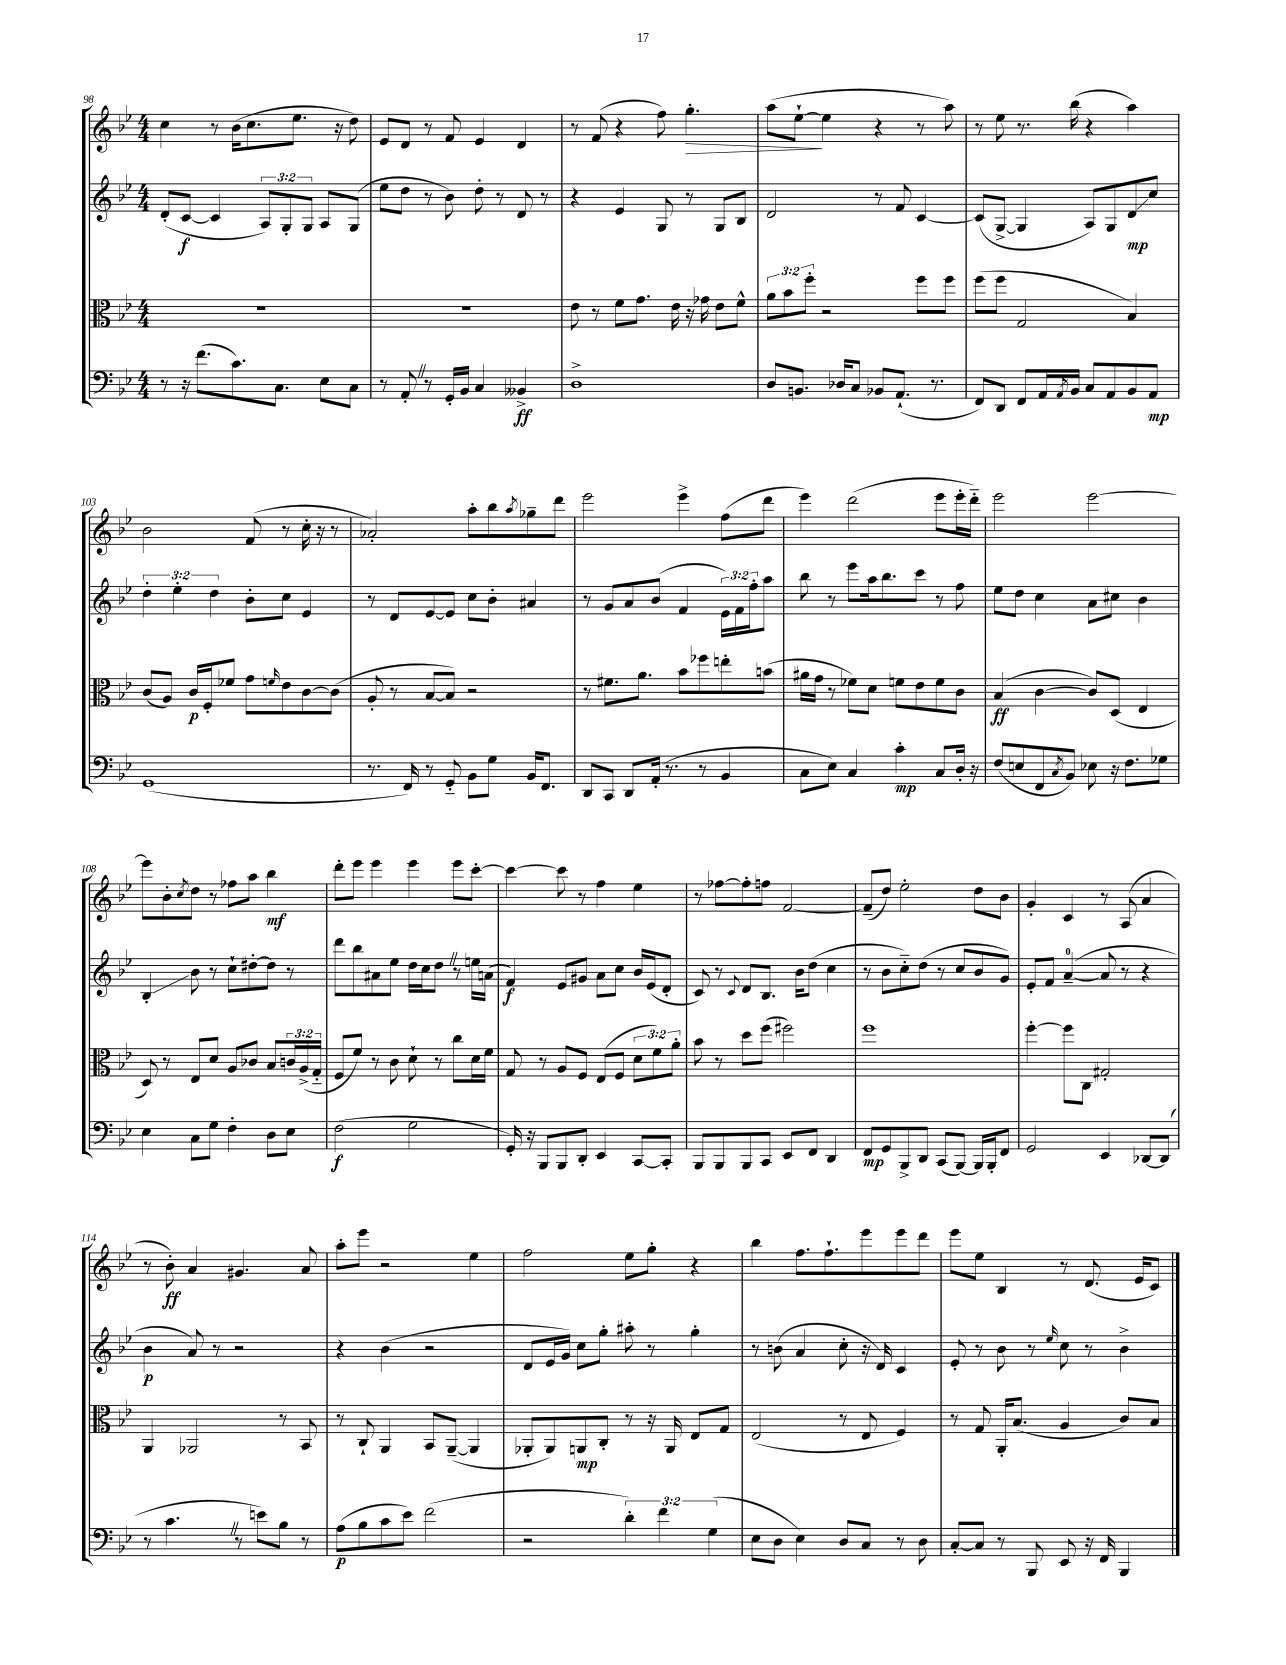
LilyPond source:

<<
\new StaffGroup <<
\new Staff = "s0" {
    \clef treble \key bes \major \numericTimeSignature \time 4/4
    c''4 r8 bes'16( c''8. ees''8. r16 d''8) |
    ees'8 d'8 r8 f'8 ees'4 d'4 |
    r8 f'8( r4 f''8) g''4.-.\> |
    a''8( ees''8~-!\! ees''4 r4 r8 a''8) |
    r8 ees''8 r8. bes''16( r4 a''4) |
    bes'2 f'8( r8 c''16-. r16 r8 |
    aes'2-.) a''8-. bes''8 \acciaccatura { a''8 } ges''8-- d'''8 |
    ees'''2 ees'''4-> f''8( d'''8 |
    ees'''4) d'''2( ees'''8 ees'''16-. d'''16-_) |
    ees'''2 ees'''2~ |
    ees'''8 bes'8-. \acciaccatura { c''8 } d''8 r8 fes''8 a''8 bes''4\mf |
    d'''8-. ees'''8 ees'''4 ees'''4 ees'''8 c'''8~-. |
    c'''4~ c'''8 r8 f''4 ees''4 |
    r8 fes''8~ fes''8-. f''8 f'2~ |
    f'8--( d''8) ees''2-. d''8 bes'8 |
    g'4-. c'4 r8 a8( a'4 |
    r8 bes'8-.\ff) a'4 gis'4. a'8 |
    a''8-. ees'''8 r2 ees''4 |
    f''2 ees''8 g''8-. r4 |
    bes''4 f''8. f''8.-! ees'''8 ees'''8 d'''8 |
    ees'''8 ees''8 bes4 r8 d'8.( ees'16 c'8) \bar "|." |
}
\new Staff = "s1" {
    \clef treble \key bes \major \numericTimeSignature \time 4/4 \override Staff.TupletNumber.text = #tuplet-number::calc-fraction-text
    d'8-.( c'8~\f c'4 \tuplet 3/2 { a8) g8-. g8 } a8 g8( |
    ees''8 d''8 r8 bes'8) d''8-. r8 d'8 r8 |
    r4 ees'4 g8 r8 g8 bes8 |
    d'2 r8 f'8 c'4~ |
    c'8( g8~-> g4 a8) g8 d'8\glissando\mp c''8 |
    \tuplet 3/2 { d''4-. ees''4-. d''4 } bes'8-. c''8 ees'4 |
    r8 d'8 ees'8~ ees'8 c''8 bes'8-. ais'4 |
    r8 g'8 a'8 bes'8( f'4 \tuplet 3/2 { ees'16) f'16 f''16-. } a''8 |
    bes''8 r8 ees'''8 a''16 bes''8. c'''8 r8 f''8 |
    ees''8 d''8 c''4 a'8 cis''8 bes'4 |
    bes4-.\glissando bes'8 r8 c''8-! dis''8~-. dis''8 r8 |
    d'''8 bes''8 ais'8 ees''8 d''16 c''16 d''8 \once \override BreathingSign.text = \markup { \musicglyph "scripts.caesura.straight" } \breathe r8 e''16 a'16( |
    f'4\f) ees'8 gis'8 a'8 c''8 bes'16 ees'16( d'8-. |
    c'8) r8 \appoggiatura { c'8 } d'8 bes8. bes'16 d''8( c''4 |
    r8 bes'8 c''8-_) d''8( r8 c''8 bes'8 g'8) |
    ees'8-. f'8 a'4-0~--( a'8 r8 r4 |
    bes'4\p a'8) r8 r2 |
    r4 bes'4( r2 |
    d'8 ees'16 g'16) c''8 g''8-. ais''8-. r8 g''4-. |
    r8 b'8( a'4 c''8-. r16 d'16) c'4 |
    ees'8-. r8 bes'8 r8 \grace { ees''16 } c''8 r8 bes'4-> \bar "|." |
}
\new Staff = "s2" {
    \clef alto \key bes \major \numericTimeSignature \time 4/4 \override Staff.TupletNumber.text = #tuplet-number::calc-fraction-text
    R1 |
    R1 |
    ees'8 r8 f'8 g'8. ees'16 r16 ges'16 ees'8 f'8-^ |
    \tuplet 3/2 { a'8 bes'8 f''8-. } r2 f''8 f''8 |
    f''8( f''8 g2 bes4) |
    c'8( a8) c'16\p f16-. fes'8 g'8 \grace { f'16 } ees'8 c'8~ c'8( |
    a8-. r8 bes8~ bes8) r2 |
    r8 fis'8. a'8. bes'8 fes''8 e''8-. b'8( |
    ais'16 g'16 r8 fes'8) d'8 f'8 ees'8 f'8 c'8 |
    bes4\ff( c'4~ c'8) d8( ees4 |
    d8) r8 ees8 d'8 a8 ces'8 bes8 \tuplet 3/2 { c'16 a16->( g16-_ } |
    f8 f'8) r8 c'8 d'8-! r8 c''8 d'16 f'16 |
    g8 r8 a8 f8 ees8( f8 \tuplet 3/2 { d'8 f'8) a'8-. } |
    bes'8 r8 d''8 f''8( fis''2) |
    f''1 |
    f''4~-. f''8 c8 gis2-. |
    a,4 aes,2 r8 bes,8 |
    r8 c8-! a,4 bes,8 a,8~--( a,4 |
    aes,8-. aes,8) a,8\mp c8-. r8 r16 a,16 ees8 g8 |
    ees2( r8 ees8 f4) |
    r8 g8 a,16-. bes8.( a4 c'8) bes8 \bar "|." |
}
\new Staff = "s3" {
    \clef bass \key bes \major \numericTimeSignature \time 4/4 \override Staff.TupletNumber.text = #tuplet-number::calc-fraction-text
    r8 r16 f'8.( c'8.) c8. ees8 c8 |
    r8 a,8-. \once \override BreathingSign.text = \markup { \musicglyph "scripts.caesura.straight" } \breathe r8 g,16-. bes,16 c4 beses,4->\ff |
    d1-> |
    d8 b,8. des16 c8 bes,8 a,8.-!( r8. |
    f,8) d,8 f,8 a,16 \acciaccatura { a,8 } bes,16 c8 a,8 bes,8 a,8\mp |
    g,1( |
    r8. f,16) r8 g,8-_ bes,8 g8 bes,16 f,8. |
    d,8 c,8 d,8 a,16-.( r8. r8 bes,4 |
    c8 ees8) c4 c'4-.\mp c8 d16-. r16 |
    f8( e8 f,8 \acciaccatura { c8 } bes,8) ees8 r16 f8. ges8 |
    ees4 c8 g8 f4-. d8 ees8 |
    f2\f( g2 |
    g,16-.) r16 bes,,8 bes,,8 d,8-. ees,4 c,8~ c,8-. |
    bes,,8 bes,,8 bes,,8 c,8 ees,8 f,8 d,4 |
    f,8\mp g,8 bes,,8-> d,8 c,8( bes,,8~) bes,,16 bes,,16-. f,8 |
    g,2 ees,4 des,8~ des,8( |
    r8 c'4. \once \override BreathingSign.text = \markup { \musicglyph "scripts.caesura.straight" } \breathe r8 e'8) bes8 r8 |
    a8\p( bes8 c'8 ees'8) f'2( |
    r2 \tuplet 3/2 { d'4-.) f'4 g4( } |
    ees8 d8 ees4) d8 c8 r8 d8 |
    c8~-. c8 r8 bes,,8 ees,8 r16 f,16 bes,,4 \bar "|." |
}
>>
>>
\layout { \context { \Score currentBarNumber = #98 } }
